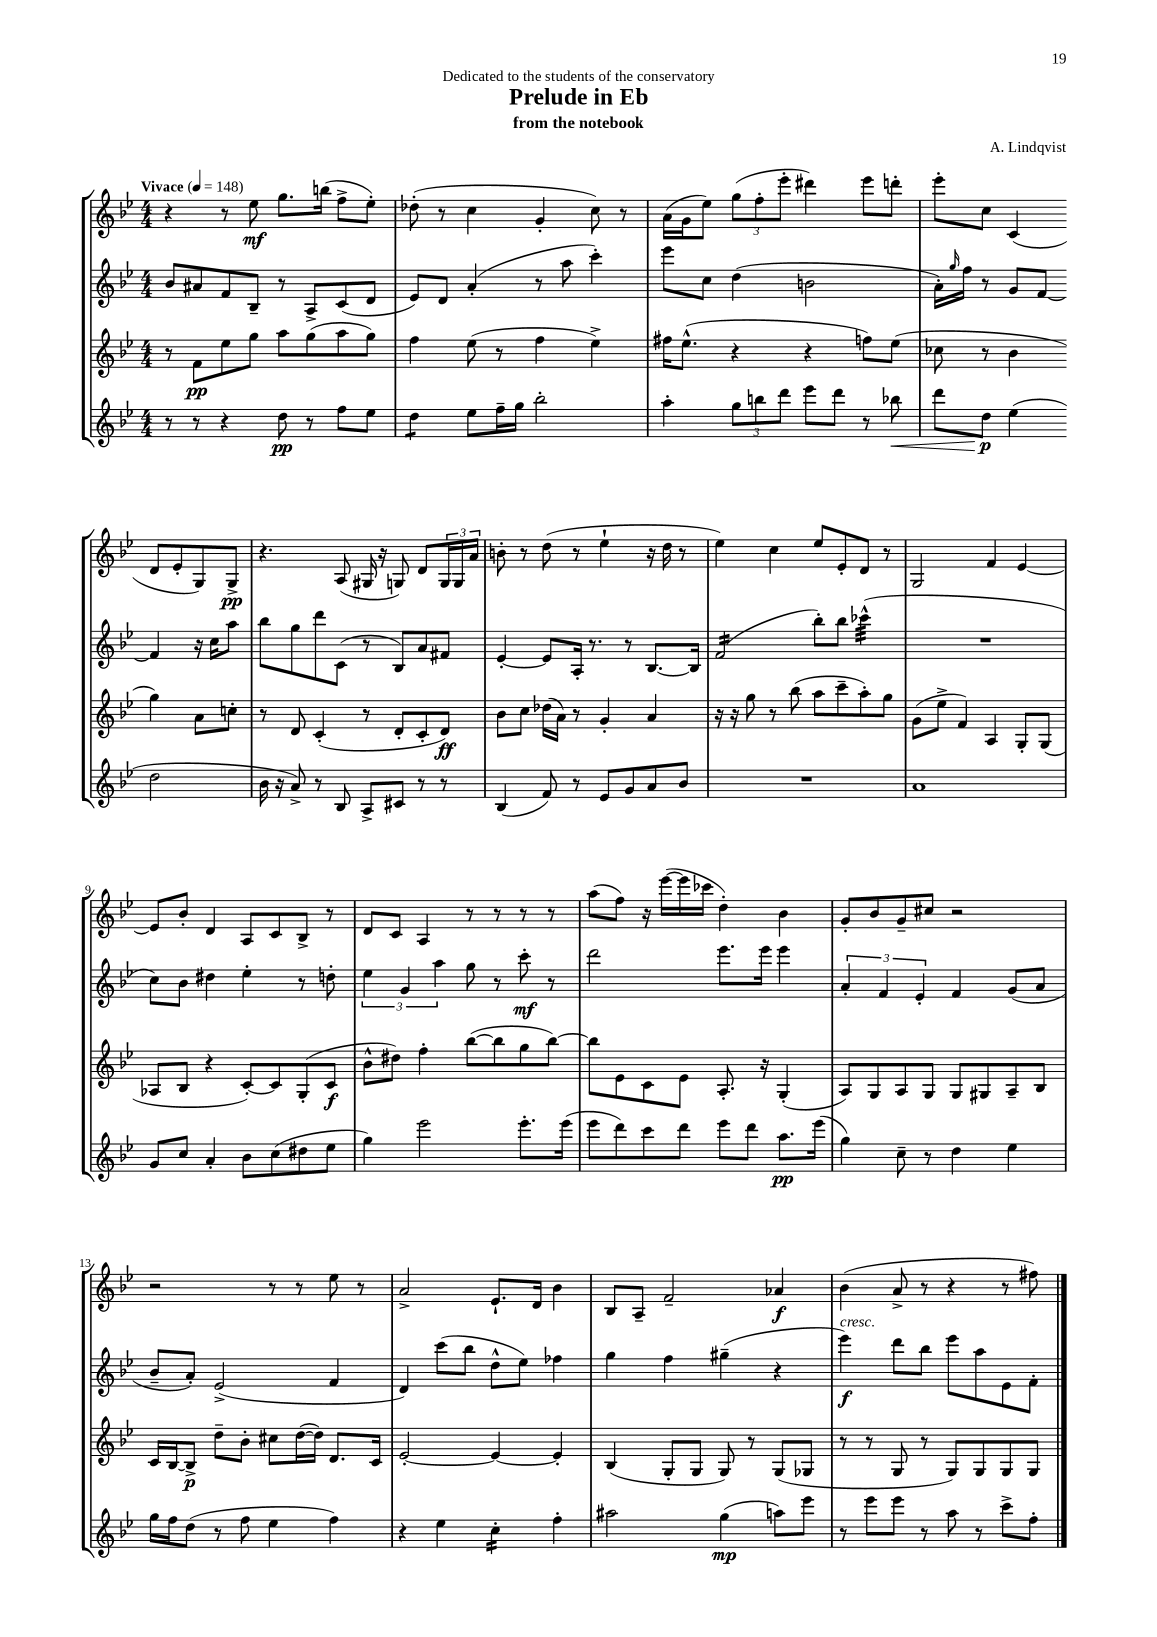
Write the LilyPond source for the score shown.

\header { title = "Prelude in Eb" composer = "A. Lindqvist" subtitle = "from the notebook" dedication = "Dedicated to the students of the conservatory" }
<<
\new StaffGroup <<
\new Staff = "s0" {
    \clef treble \key bes \major \numericTimeSignature \time 4/4 \tempo "Vivace" 4 = 148
    r4 r8 ees''8\mf g''8. b''16( f''8-> ees''8-.) |
    des''8-.( r8 c''4 g'4-. c''8) r8 |
    a'16( g'16 ees''8) \tuplet 3/2 { g''8( f''8-. ees'''8-. } dis'''4) ees'''8 d'''8-. |
    ees'''8-. c''8 c'4( d'8 ees'8-. g8) g8->\pp |
    r4. a8( gis16 r16 g8) d'8 \tuplet 3/2 { g16 g16 a'16 } |
    b'8-. r8 d''8( r8 ees''4-! r16 d''16 r8 |
    ees''4) c''4 ees''8 ees'8-. d'8 r8 |
    g2 f'4 ees'4~ |
    ees'8 bes'8-. d'4 a8 c'8 bes8-> r8 |
    d'8 c'8 a4 r8 r8 r8 r8 |
    a''8( f''8) r16 ees'''16~( ees'''16 ces'''16 d''4-.) bes'4 |
    g'8-. bes'8 g'8-- cis''8 r2 |
    r2 r8 r8 ees''8 r8 |
    a'2-> ees'8.-! d'16 bes'4 |
    bes8 a8-- f'2-- aes'4\f |
    bes'4( a'8-> r8 r4 r8 fis''8) \bar "|." |
}
\new Staff = "s1" {
    \clef treble \key bes \major \numericTimeSignature \time 4/4
    bes'8 ais'8 f'8 bes8-- r8 a8-> c'8( d'8 |
    ees'8) d'8 a'4-.( r8 a''8 c'''4-.) |
    ees'''8 c''8 d''4( b'2 |
    a'16-.) \grace { g''16 } f''16 r8 g'8 f'8~ f'4 r16 c''16 a''8 |
    bes''8 g''8 d'''8 c'8( r8 bes8) a'8 fis'8 |
    ees'4~-. ees'8 a16-. r8. r8 bes8.~ bes16 |
    f'2:16( bes''8-.) bes''8 ces'''4:32-^( |
    R1 |
    c''8) bes'8 dis''4 ees''4-. r8 d''8-. |
    \tuplet 3/2 { ees''4 g'4 a''4 } g''8 r8 c'''8-.\mf r8 |
    d'''2 ees'''8. ees'''16 ees'''4 |
    \tuplet 3/2 { a'4-. f'4 ees'4-. } f'4 g'8( a'8 |
    bes'8-- a'8-.) ees'2->( f'4 |
    d'4) c'''8( bes''8 d''8-^ ees''8) fes''4 |
    g''4 f''4 gis''4--( r4 |
    ees'''4\f^\markup { \italic "cresc." }) d'''8 bes''8 ees'''8 a''8 ees'8 f'8-. \bar "|." |
}
\new Staff = "s2" {
    \clef treble \key bes \major \numericTimeSignature \time 4/4
    r8 f'8\pp ees''8 g''8 a''8 g''8( a''8 g''8) |
    f''4 ees''8( r8 f''4 ees''4->) |
    fis''16 ees''8.-^( r4 r4 f''8) ees''8( |
    ces''8 r8 bes'4 g''4) a'8 c''8-. |
    r8 d'8 c'4-.( r8 d'8-. c'8-. d'8\ff) |
    bes'8 c''8 des''16( a'16) r8 g'4-. a'4 |
    r16 r16 g''8 r8 bes''8( a''8 c'''8-- a''8-.) g''8 |
    g'8( ees''8-> f'4) a4 g8-. g8( |
    aes8 bes8 r4 c'8~-.) c'8 g8-.( c'8\f |
    bes'8-^ dis''8) f''4-. bes''8~( bes''8 g''8 bes''8~) |
    bes''8 ees'8 c'8 ees'8 a8.-. r16 g4-.( |
    a8) g8 a8 g8 g8 gis8 a8-- bes8 |
    c'16 bes16~ bes8->\p d''8-- bes'8-. cis''8 d''16~( d''16) d'8. c'16 |
    ees'2~-. ees'4~ ees'4-. |
    bes4( g8-. g8 g8) r8 g8( ges8 |
    r8 r8 g8 r8 g8) g8 g8 g8 \bar "|." |
}
\new Staff = "s3" {
    \clef treble \key bes \major \numericTimeSignature \time 4/4
    r8 r8 r4 d''8\pp r8 f''8 ees''8 |
    d''4:8 ees''8 f''16-- g''16 bes''2-. |
    a''4-. \tuplet 3/2 { g''8 b''8 d'''8 } ees'''8 d'''8 r8 bes''8\< |
    d'''8 d''8\p\! ees''4( d''2 |
    bes'16 r16 a'8->) r8 bes8 a8-> cis'8 r8 r8 |
    bes4( f'8) r8 ees'8 g'8 a'8 bes'8 |
    R1 |
    a'1 |
    g'8 c''8 a'4-. bes'8 c''8( dis''8 ees''8 |
    g''4) ees'''2 ees'''8.-. ees'''16( |
    ees'''8 d'''8) c'''8 d'''8 ees'''8 d'''8 a''8.\pp ees'''16( |
    g''4) c''8-- r8 d''4 ees''4 |
    g''16 f''16 d''8( r8 f''8 ees''4 f''4) |
    r4 ees''4 c''4:16-. f''4-. |
    ais''2 g''4\mp( a''8) ees'''8 |
    r8 ees'''8 ees'''8 r8 a''8 r8 c'''8-> f''8-. \bar "|." |
}
>>
>>
